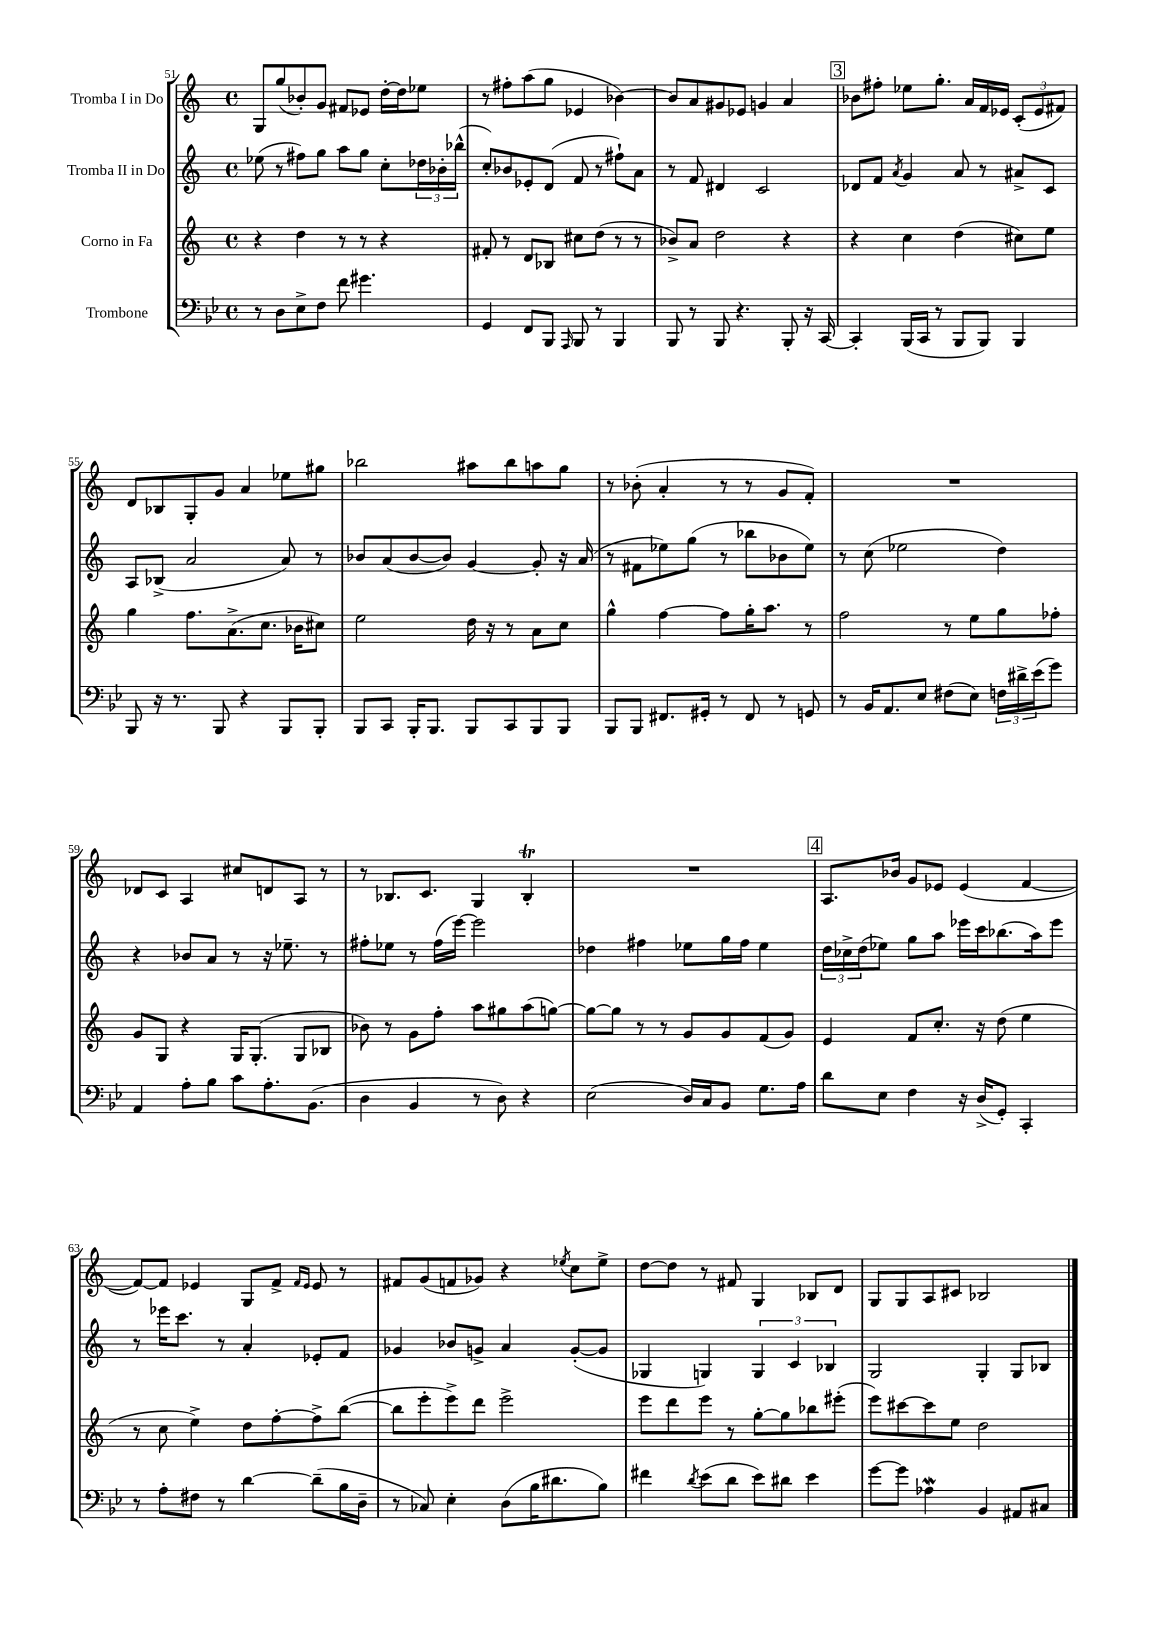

**kern	**kern	**kern	**kern
*staff4	*staff3	*staff2	*staff1
*clefF4	*clefG2	*clefG2	*clefG2
*k[b-e-]	*k[]	*k[]	*k[]
*M4/4	*M4/4	*M4/4	*M4/4
*met(c)	*met(c)	*met(c)	*met(c)
8r	4r	(8ee-	8G
8D	.	8r	(8gg
8E-^	4dd	8ff#)	8b-')
8F	.	8gg	8g
8f	8r	8aa	8f#
4.g#	8r	8gg	8e-
.	4r	8cc'	[16dd'
.	.	.	16dd]
.	.	24dd-	8ee-
.	.	24b-'	.
.	.	(24bb-^^	.
=	=	=	=
4GG	8f#'	8cc')	8r
.	8r	8b-	8ff#'
8FF	8d	8e-'	(8aa
8BBB-	8B-	(8d	8gg
16qqAAA	.	.	.
8BBB-	8cc#	8f	4e-
8r	(8dd	8r	.
4BBB-	8r	8ff#`)	[4b-)
.	8r	8a	.
=	=	=	=
8BBB-	8b-^)	8r	8b-]
8r	8a	8f	8a
8BBB-	2dd	4d#	8g#
4.r	.	.	8e-
.	.	2c	4g
8BBB-'	4r	.	4a
16r	.	.	.
[16CC	.	.	.
=	=	=	=
4CC']	4r	8d-	8b-
.	.	8f	8ff#'
.	.	8qa	.
(16BBB-	4cc	4g	8ee-
16CC	.	.	.
8r	.	.	8.gg'
8BBB-	(4dd	8a	.
.	.	.	16a
8BBB-)	.	8r	16f
.	.	.	16e-
4BBB-	8cc#)	8a#^	(12c'
.	.	.	12e-
.	8ee	8c	.
.	.	.	12f#)
=	=	=	=
8BBB-	4gg	8A	8d
16r	.	(8B-^	8B-
8.r	.	.	.
.	8.ff	2a	8G'
8BBB-	.	.	8g
.	(8.a^	.	.
4r	.	.	4a
.	8.cc	.	.
8BBB-	.	8a)	8ee-
.	16b-	.	.
8BBB-'	8cc#)	8r	8gg#
=	=	=	=
8BBB-	2ee	8b-	2bb-
8CC	.	(8a	.
16BBB-'	.	[8b-	.
8.BBB-	.	.	.
.	.	8b-])	.
8BBB-	16dd	[4g	8aa#
.	16r	.	.
8CC	8r	.	8bb-
8BBB-	8a	8g']	8aa
8BBB-	8cc	16r	8gg
.	.	(16a	.
=	=	=	=
8BBB-	4gg^^	8r	8r
8BBB-	.	8f#	(8b-'
8.FF#	[4ff	8ee-)	4a'
.	.	(8gg	.
16GG#'	.	.	.
8r	8ff]	8r	8r
8FF#	16gg'	8bb-	8r
.	8.aa	.	.
8r	.	8b-	8g
8GG	8r	8ee-)	8f')
=	=	=	=
8r	2ff	8r	1r
16BB-	.	(8cc	.
8.AA	.	.	.
.	.	2ee-	.
8E-	.	.	.
(8F#	8r	.	.
8E-)	8ee	.	.
24F	8gg	4dd)	.
24d#^	.	.	.
(24e-	.	.	.
8g)	8ff-'	.	.
=	=	=	=
4AA	8g	4r	8d-
.	8G	.	8c
8A'	4r	8b-	4A
8B-	.	8a	.
8c	16G	8r	8cc#
.	(8.G'	.	.
8.A'	.	16r	8d
.	.	8.ee-~	.
.	8G	.	8A
(8.BB-	.	.	.
.	8B-	8r	8r
=	=	=	=
4D	8b-)	8ff#'	8r
.	8r	8ee-	8.B-
4BB-	8g	8r	.
.	.	.	8.c
.	8ff'	(16ff#	.
.	.	[16eee)	.
8r	8aa	2eee]	4G
8D)	8gg#	.	.
4r	(8aa	.	4B-'
.	[8gg)	.	.
=	=	=	=
(2E-	8gg_	4dd-	1r
.	8gg]	.	.
.	8r	4ff#	.
.	8r	.	.
16D)	8g	8ee-	.
16C	.	.	.
8BB-	8g	16gg	.
.	.	16ff#	.
8.G	(8f	4ee-	.
.	8g)	.	.
16A	.	.	.
=	=	=	=
8d	4e	24dd	8.A
.	.	24cc-^	.
.	.	(24dd	.
8E-	.	8ee-)	.
.	.	.	16b-
4F	8f	8gg	8g
.	8.cc'	8aa	8e-
16r	.	16eee-	(4e-
(16D^	16r	16ccc	.
8GG')	(8dd	(8.bb-	.
4CC'	4ee	.	[4f
.	.	16aa)	.
.	.	8eee-	.
=	=	=	=
8r	8r	8r	8f_)
8A'	8cc	16eee-	8f]
.	.	8.ccc	.
8F#	4ee^)	.	4e-
8r	.	8r	.
[4d	8dd	4a'	8G
.	[8ff'	.	8f^
.	.	.	16qqf
.	.	.	16qqe-
(8d~]	8ff^]	8e-'	8e-
16B-	([8bb	8f	8r
16D~	.	.	.
=	=	=	=
8r	8bb]	4g-	8f#
8C-)	8eee'	.	(8g
4E-'	8eee^)	8b-	8f
.	8ddd	8g^	8g-)
(8D	2eee^	4a	4r
16B-	.	.	.
8.d#	.	.	.
.	.	.	8qee-
.	.	([8g'	8cc
8B-)	.	8g]	8ee-^
=	=	=	=
4f#	8eee	4G-	[8dd
.	8ddd	.	8dd]
8qd	.	.	.
(8e-	8eee	4G)	8r
8d	8r	.	8f#
8e-)	[8gg'	6G	4G
8d#	8gg]	.	.
.	.	6c	.
4e-	8bb-	.	8B-
.	.	6B-	.
.	(8eee#'	.	8d
=	=	=	=
[8g	8eee)	2G	8G
8g]	[8ccc#	.	8G
4A-	8ccc#]	.	8A
.	8ee	.	8c#
4BB-	2dd	4G'	2B-
8AA#	.	8G	.
8C#	.	8B-	.
==	==	==	==
*-	*-	*-	*-
